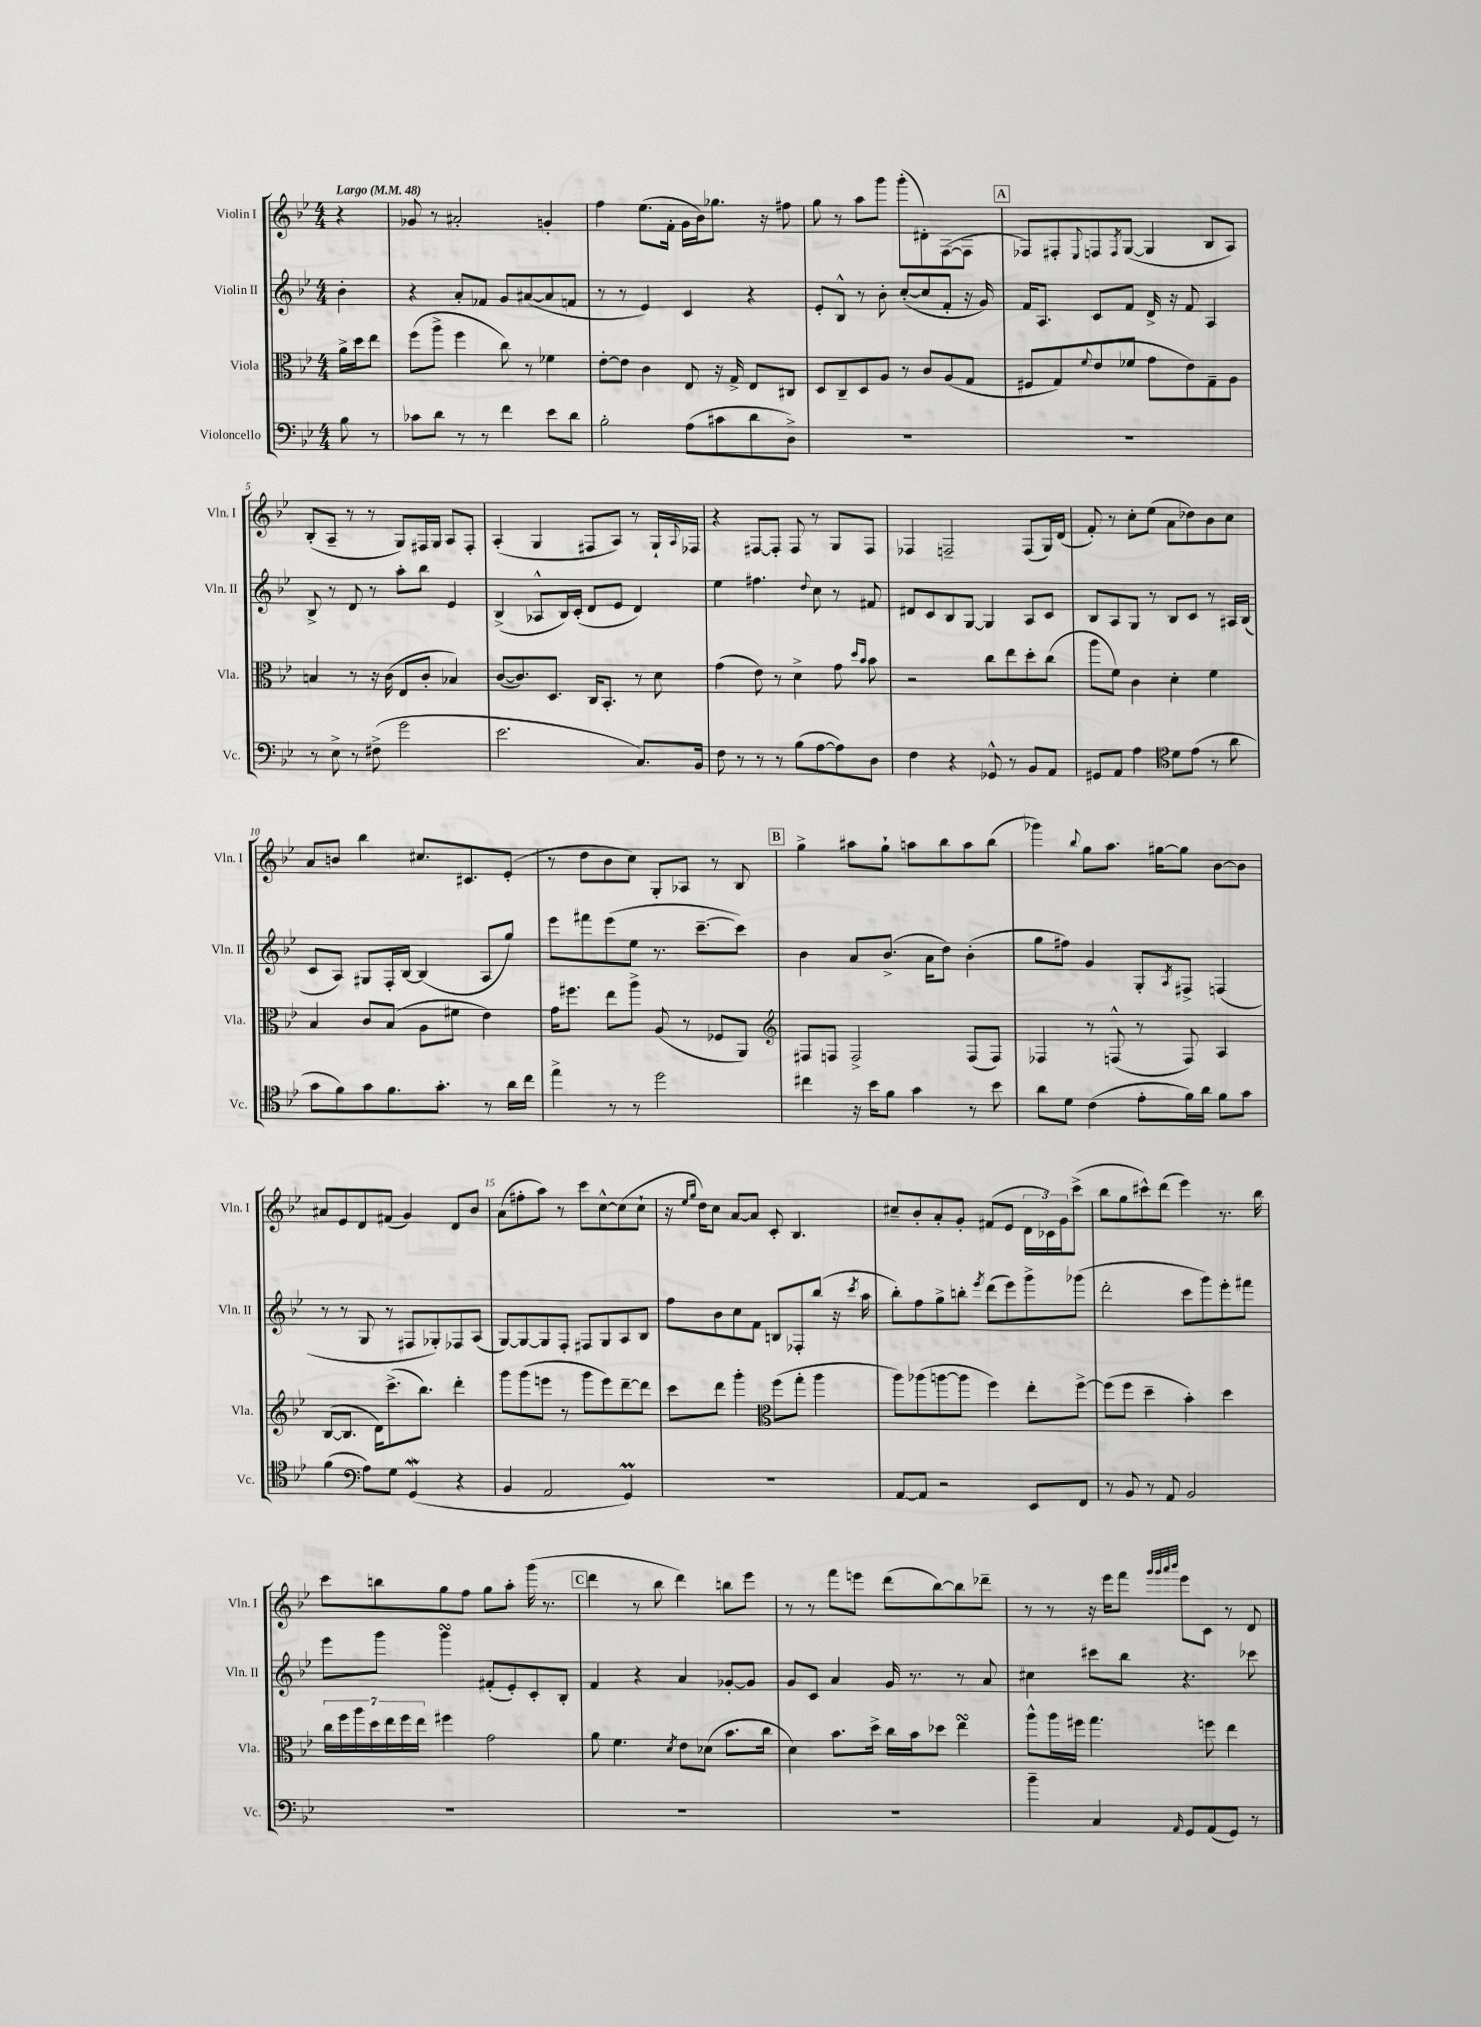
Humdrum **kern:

**kern	**kern	**kern	**kern
*staff4	*staff3	*staff2	*staff1
*clefF4	*clefC3	*clefG2	*clefG2
*k[b-e-]	*k[b-e-]	*k[b-e-]	*k[b-e-]
*M4/4	*M4/4	*M4/4	*M4/4
*MM48	*MM48	*MM48	*MM48
8B-	16a^	4b-'	4r
.	16dd	.	.
8r	8ee-	.	.
=	=	=	=
8c-	(8ff	4r	8g-
8d	8aa^	.	8r
8r	4ff	8a'	2a#'
8r	.	8f-	.
4f	8cc)	8g	.
.	8r	([8a#	.
8e-	4f-	8a#]	4g'
8d	.	8f	.
=	=	=	=
2B-'	[8e-'	8r	4ff
.	8e-]	8r	.
.	4c	4e-)	(8.ee-
.	.	.	16f'
(8A	8E-	4c	16g
.	.	.	16b-)
8c#	16r	.	8.gg-
.	16G^	.	.
8d	8E-	4r	.
.	.	.	16r
8D^)	8C#	.	8ff#
=	=	=	=
1r	8D	8e-'	8gg
.	8C~	8B-^^	8r
.	8D	8r	8aa
.	8A	8b-'	8ggg
.	8r	([8cc'	(8ggg'
.	8c	8cc]	8d#')
.	(8A	8f'	([8F
.	8G	16r	8F]
.	.	16g)	.
=	=	=	=
1r	8F#	16f	8F-)
.	.	8.A	.
.	8G)	.	8F#'
.	8qqf	.	8qqE-
.	(8e-	8c	8F
.	.	.	8qF
.	8f-	8f	([8G
.	8g	16d^	4G]
.	.	16r	.
.	8e-)	8f	.
.	8G~	4A	8B-
.	8A	.	8A)
=	=	=	=
8r	4B	8B-^	(8B-'
8E-^	.	8r	8A~
8r	8r	8d	8r
(8F#^	16r	8r	8r
.	(16c	.	.
2g	8E-	8aa'	8G)
.	8c'	8bb-	16F#
.	.	.	16G
.	4B-)	4e-	8A
.	.	.	8F#'
=	=	=	=
2.e-	([8c	(4B-^	(4A'
.	8.c])	.	.
.	.	8A-^^	4G
.	8.D	.	.
.	.	16B-)	.
.	.	(16c'	.
.	16C	8d	8F#
.	8.BB-'	.	.
.	.	8e-	8A)
8.C)	8r	4d)	8r
.	8d	.	16G`
.	.	.	8qqA
16BB-	.	.	16F-
=	=	=	=
8F	(4g	4ee-	4r
8r	.	.	.
8r	8e-)	4.ff#	[8F#
8r	8r	.	8F#']
(8B-	4d^	.	8F#
.	.	8qqdd	.
[8A	.	8cc	8r
8A])	8g	8r	8G
.	16qqdd	.	.
.	16qqb-	.	.
8D	8b-	8f#	8F#
=	=	=	=
4F	2r	8d#	4F-
.	.	8c	.
4r	.	8B-	2F~
.	.	[8G	.
8GG-^^	8cc	4G]	.
8r	8ee-	.	.
8BB-	8dd'	8A	(8F
8AA	(8cc	8c	16G)
.	.	.	(16d
=	=	=	=
8GG#	8aa	8B-	8f')
8AA	8f)	8A	8r
4A	4c	8G	8cc'
.	.	8r	(8ee-
*clefC4	*	*	*
8d	4d'	8B-	8a
(8e-	.	8c	8dd-)
8r	4f	8r	8b-
8a	.	16A#	8cc
.	.	(16B-	.
=	=	=	=
8g	4B-	8c	8a
8f)	.	8A)	8b
8g	8c	8G#	4bb-
8.f	(8B-	16F'	.
.	.	[16B-	.
.	8A	(4B-]	8.cc#
8.g'	.	.	.
.	8f#	.	.
.	.	.	8.c#
8r	4e-)	8A	.
16a	.	8gg)	(8e-'
16cc	.	.	.
=	=	=	=
4ee-^	16g	8eee-	8r
.	8.ff#	.	.
.	.	8fff#	8dd
8r	8ee-	(8eee-	8b-
8r	8aa^	8ee-	8cc)
2dd	(8A	8.r	8G'
.	8r	.	8A-
.	.	[8.ccc~	.
.	8F-	.	8r
.	8AA)	8ccc])	8B-
=	=	=	=
*	*clefG2	*	*
4cc#	8F#	4b-	4gg^
.	8F	.	.
16r	2F^	8a	8aa#
16b-	.	.	.
8f	.	(8.b-^	8gg`
4g	.	.	8aa
.	.	16a	.
.	.	8dd)	8bb-
8r	(8F	(4b-'	8aa
8b-	8F)	.	(8bb-
=	=	=	=
8a	4F-	8gg	4ggg-)
8d	.	8ff#)	.
.	.	.	8qqbb-
(4c	8r	4g	8gg
.	(8F^^	.	8.aa
8e-'	8r	8G'	.
.	.	.	[16gg#
.	.	8qA	.
16f)	8F)	8F#^	8gg#]
16a	.	.	.
8f	4A	(4F	[8b-
8g	.	.	8b-]
=	=	=	=
(4f	([8B-	8r	8a#
.	8.B-]	8r	8e-
*clefF4	*	*	*
8A)	.	8G	8d
.	16d)	.	.
8G	(8.ccc^	8r	(8f#
(4GG	.	8F#	4g)
.	8.bb-)	.	.
.	.	8G-')	.
4r	4ddd'	8F-	8d
.	.	(8A	8b-
=	=	=	=
4BB-	8ggg	[8G)	(8a
.	(8ggg	8G_	8ff#'
2AA	8eee	8G]	8aa)
.	8r	8F'	8r
.	8ggg	8F#	8ccc
.	8eee)	8G	[8cc^^
4GG)	[8ddd~	8A	(8cc]
.	8ddd]	8B-	8cc`
=	=	=	=
1r	8ccc	8ff	16r
.	.	.	16qqee-
.	.	.	16qqgg
.	.	.	16dd)
.	8ddd	8b-	8cc
.	4ggg'	8cc	[8a
.	.	8f	8a]
*	*clefC3	*	*
.	(8ff	8B	8c'
.	8gg'	8F-'	4.B-
.	4aa	(8bb-	.
.	.	16r	.
.	.	8qccc	.
.	.	16aa	.
=	=	=	=
[8AA	8aa)	8bb-')	8cc#~
8AA]	(8aa-	8ff	8b-'
2r	[8aa	8gg^	8a'
.	8aa]	8bb'	8g'
.	.	8qeee-	.
.	4ff)	(8ddd	(8f#
.	.	8eee-)	8e-
8EE-	8ee-'	8ggg^	24d
.	.	.	24c-)
.	.	.	24g
8FF	[8ff^	(8ggg-	(8ccc^
=	=	=	=
8r	(8ff]	2ddd'	8bb-
8BB-	8ff	.	8gg
8r	4dd~	.	8ccc#^^)
8AA	.	.	(8ddd
2BB-	4b-')	8ccc	4eee-)
.	.	8ggg)	.
.	4dd	8eee-'	8.r
.	.	8fff#	.
.	.	.	16bb-
=	=	=	=
1r	28cc	8eee-	8ccc
.	28ff	.	.
.	28aa	.	.
.	28dd	.	.
.	.	8ggg	8bb
.	28ee-	.	.
.	28ff	.	.
.	28ee-	.	.
.	4ff#	4ggg	8gg
.	.	.	8ff
.	2g	(8f#'	8gg
.	.	8e-')	8aa'
.	.	8c'	(16ggg
.	.	.	8.r
.	.	8B-'	.
=	=	=	=
1r	8a	4f	4ddd
.	4.f	.	.
.	.	4r	8r
.	.	.	8bb-
.	8qd	.	.
.	8e-	4a	4ddd)
.	(8d-	.	.
.	8.b-	[8g-'	8bb
.	.	8g-]	8eee-
.	16cc	.	.
=	=	=	=
1r	4d)	8g	8r
.	.	8c	8r
.	8.b-	4a	8fff
.	.	.	8eee
.	16dd^	.	.
.	16cc	16g	(8ddd
.	16b-	8.r	.
.	8dd-	.	[8bb-)
.	4ee-	8r	8bb-]
.	.	8a	8ddd-~
=	=	=	=
4b-~	8aa^^	4cc#	8r
.	16aa	.	8r
.	16ff#	.	.
4C	4.gg	8ccc#	16r
.	.	.	16eee-
.	.	8bb-	8fff
.	.	.	32qqggg
.	.	.	32qqggg
.	.	.	32qqaaa
16qqAA	.	.	32qqbbb-
8GG	.	4.r	8eee-
(8AA	8ff	.	8c
8GG)	4ee-	.	8r
8r	.	8ccc-	8d
==	==	==	==
*-	*-	*-	*-
